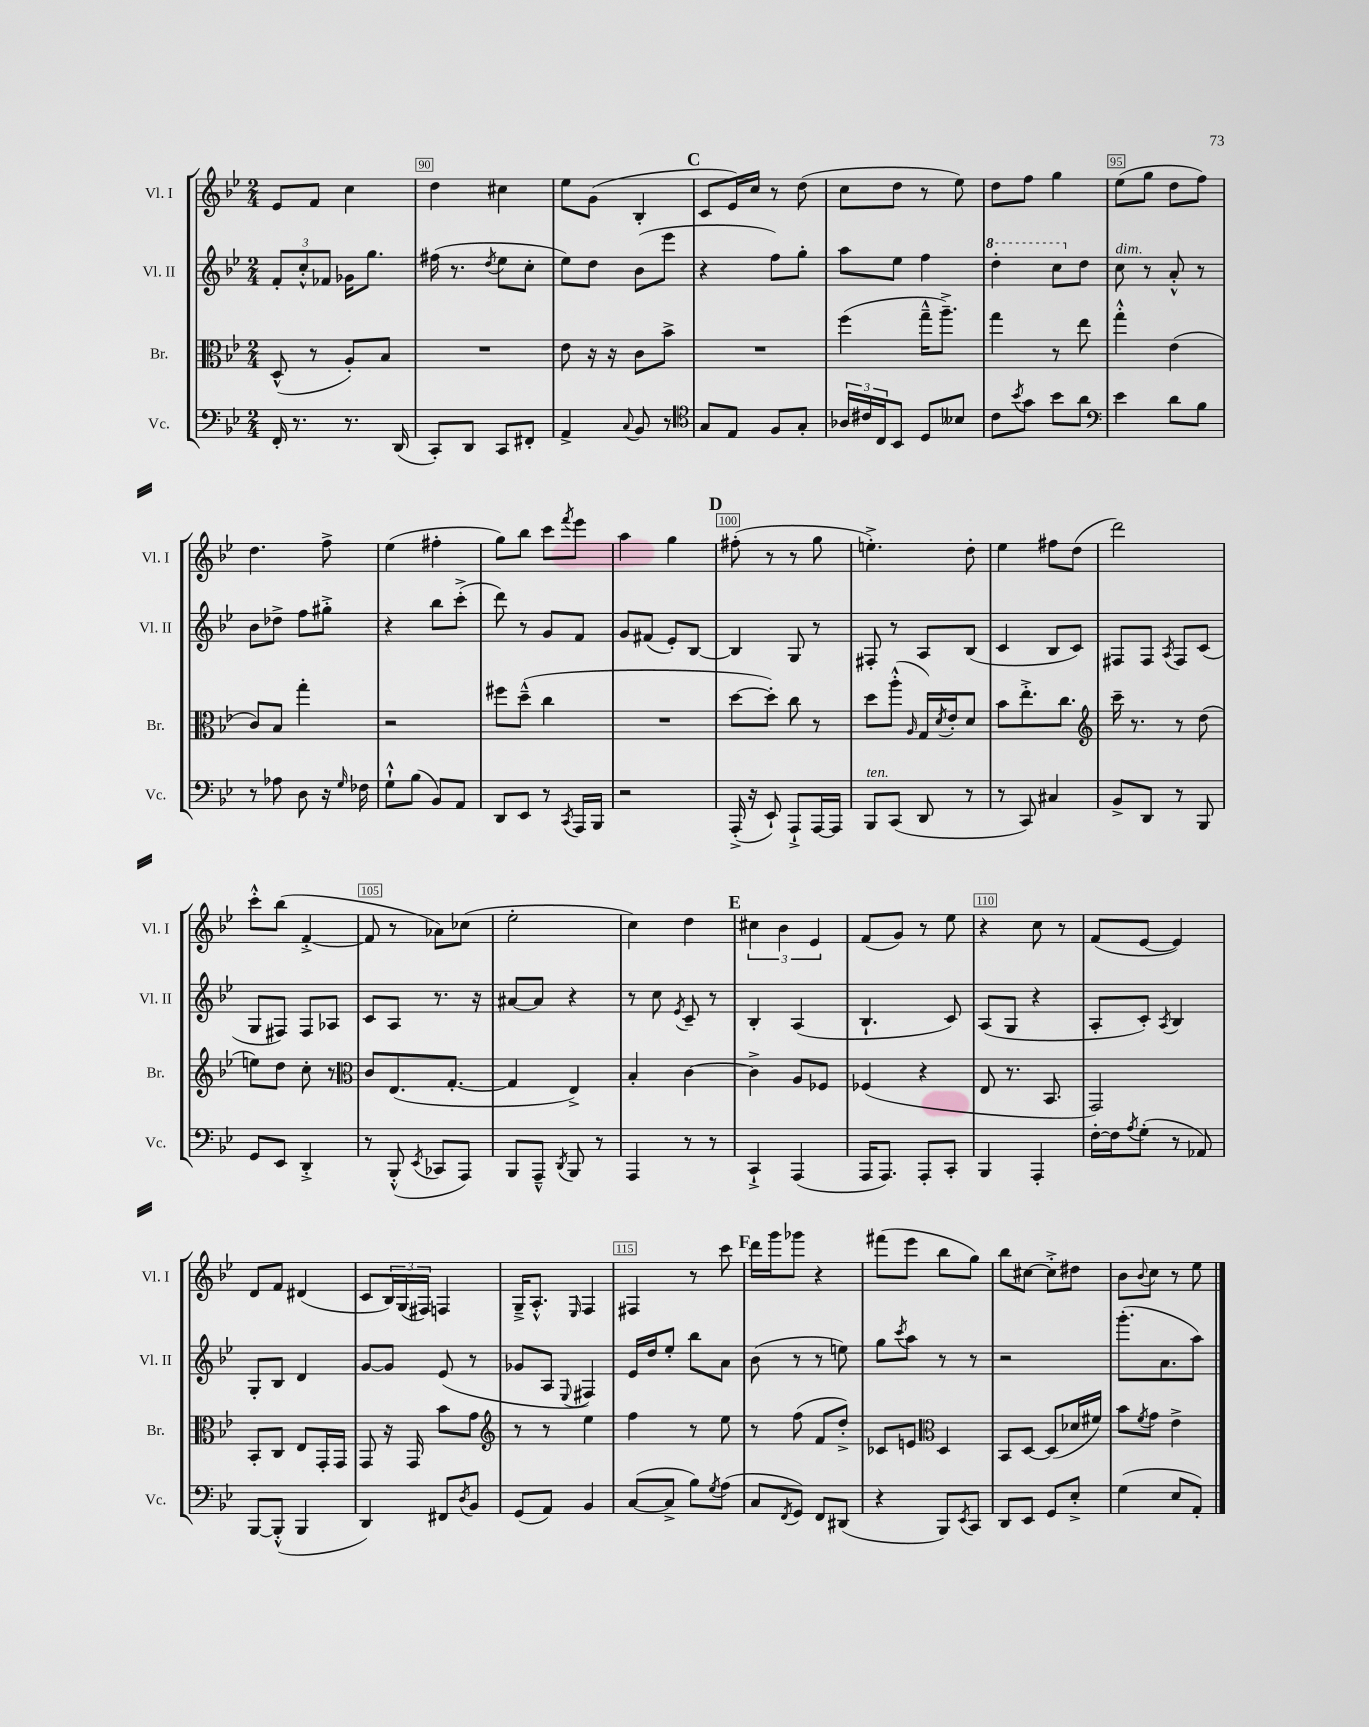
<<
\new StaffGroup <<
\new Staff = "s0" \with { instrumentName = "Vl. I" shortInstrumentName = "Vl. I" } {
    \clef treble \key bes \major \numericTimeSignature \time 2/4
    ees'8 f'8 c''4 |
    d''4 cis''4 |
    ees''8 g'8( bes4-. |
    \mark \markup { \bold "C" } c'8 ees'16) c''16 r8 d''8( |
    c''8 d''8 r8 ees''8) |
    d''8 f''8 g''4 |
    ees''8( g''8 d''8 f''8) |
    d''4. f''8-> |
    ees''4( fis''4-. |
    g''8) bes''8 c'''8 \acciaccatura { f'''8 } ees'''8 |
    a''4 g''4 |
    \mark \markup { \bold "D" } fis''8-.( r8 r8 g''8 |
    e''4.-.->) d''8-. |
    ees''4 fis''8 d''8( |
    d'''2) |
    c'''8-.-^ bes''8( f'4~-.-> |
    f'8 r8 aes'8) ces''8( |
    ees''2-. |
    c''4) d''4 |
    \mark \markup { \bold "E" } \tuplet 3/2 { cis''4 bes'4 ees'4 } |
    f'8( g'8) r8 ees''8 |
    r4 c''8 r8 |
    f'8( ees'8~ ees'4) |
    d'8 f'8 dis'4( |
    c'8 \tuplet 3/2 { bes16) g16( fis16) } f4 |
    g16---> a8.-.-^ \grace { ees16 } f4 |
    fis4 r8 c'''8 |
    \mark \markup { \bold "F" } d'''16 g'''16 ges'''8 r4 |
    fis'''8( ees'''8 bes''8 g''8) |
    bes''8 cis''8~ cis''8-.-> dis''8 |
    bes'8 \appoggiatura { bes'8 } c''8 r8 ees''8 \bar "|." |
}
\new Staff = "s1" \with { instrumentName = "Vl. II" shortInstrumentName = "Vl. II" } {
    \clef treble \key bes \major \numericTimeSignature \time 2/4
    \tuplet 3/2 { f'8-. c''8-.-^ fes'8 } ges'16 g''8. |
    fis''16( r8. \acciaccatura { d''8 } ees''8 c''8-. |
    ees''8) d''8 bes'8( ees'''8 |
    \mark \markup { \bold "C" } r4 f''8) g''8-. |
    a''8 ees''8 f''4 |
    \ottava #1 d'''4-. c'''8 \ottava #0 d''8 |
    c''8^\markup { \italic "dim." } r8 a'8-.-^ r8 |
    bes'8 des''8-> f''8 gis''8-.-> |
    r4 bes''8 c'''8-.->( |
    d'''8) r8 g'8 f'8 |
    g'8 fis'8( ees'8-.) bes8~ |
    \mark \markup { \bold "D" } bes4 g8 r8 |
    fis8-. r8 a8 bes8( |
    c'4 bes8 c'8) |
    fis8 fis8 \acciaccatura { a8 } fis8 c'8( |
    g8 fis8) fis8 aes8 |
    c'8 a8 r8. r16 |
    ais'8~ ais'8 r4 |
    r8 c''8 \acciaccatura { ees'8 } c'8-- r8 |
    \mark \markup { \bold "E" } bes4-. a4( |
    bes4.-! c'8) |
    a8( g8 r4 |
    a8-. c'8-.) \acciaccatura { a8 } bes4 |
    g8-. bes8 d'4 |
    g'8~ g'8 ees'8( r8 |
    ges'8 a8 \appoggiatura { ees8 } fis4) |
    ees'16 d''16 ees''8-. bes''8 a'8 |
    \mark \markup { \bold "F" } bes'8( r8 r8 e''8) |
    g''8 \acciaccatura { c'''8 } a''8 r8 r8 |
    r2 |
    g'''8.-.( a'8. a''8) \bar "|." |
}
\new Staff = "s2" \with { instrumentName = "Br." shortInstrumentName = "Br." } {
    \clef alto \key bes \major \numericTimeSignature \time 2/4
    d8-^( r8 a8-.) bes8 |
    R2 |
    ees'8 r16 r16 c'8 bes'8-> |
    \mark \markup { \bold "C" } R2 |
    f''4( g''16---^ a''8.--->) |
    g''4 r8 ees''8 |
    g''4-.-^ ees'4( |
    c'8) bes8 g''4-. |
    r2 |
    fis''8 d''8---^( c''4 |
    R2 |
    \mark \markup { \bold "D" } d''8~ d''8-.) c''8 r8 |
    d''8 a''8-.-^( \grace { a16 } g16) \acciaccatura { d'8 } ees'16-. d'8 |
    bes'8 ees''8.-.-> c''8. |
    \clef treble c'''16-- r8. r8 d''8( |
    e''8) d''8 c''8-. r8 |
    \clef alto c'8 ees8.( g8.~-. |
    g4 ees4->) |
    bes4-. c'4~ |
    \mark \markup { \bold "E" } c'4-> a8 fes8 |
    fes4( r4 |
    ees8 r8. bes,8. |
    g,2) |
    bes,8-. c8 ees8 g,16-. g,16 |
    g,8 r16 g,16 bes'8 g'8 |
    \clef treble r8 r8 ees''4 |
    f''4 r8 ees''8 |
    \mark \markup { \bold "F" } r8 f''8( f'8 d''8-.->) |
    ces'8 e'8 \clef alto d4 |
    bes,8 d8~ d8( des'16 fis'16) |
    bes'8 \acciaccatura { f'8 } g'8 ees'4-> \bar "|." |
}
\new Staff = "s3" \with { instrumentName = "Vc." shortInstrumentName = "Vc." } {
    \clef bass \key bes \major \numericTimeSignature \time 2/4
    f,16-. r8. r8. d,16( |
    c,8-.) d,8 c,8 fis,8-. |
    a,4-> \appoggiatura { c8 } bes,8 r8 |
    \mark \markup { \bold "C" } \clef tenor g8 ees8 f8 g8-. |
    \tuplet 3/2 { aes16 cis'16 c16 } bes,8 d8 beses8 |
    c'8 \acciaccatura { bes'8 } g'8 bes'8 a'8 |
    \clef bass ees'4 d'8 bes8 |
    r8 aes8 d8 r16 \grace { g16 } fes16 |
    g8-!-^ bes8( bes,8) a,8 |
    d,8 ees,8 r8 \acciaccatura { c,8 } a,,16 bes,,16 |
    r2 |
    \mark \markup { \bold "D" } a,,16-.->( r16 ees,8-!) a,,8-!-> a,,16~ a,,16 |
    bes,,8^\markup { \italic "ten." } c,8( d,8 r8 |
    r8 c,8) cis4 |
    bes,8-> d,8 r8 bes,,8 |
    g,8 ees,8 d,4-.-> |
    r8 bes,,8-.-^( \acciaccatura { ees,8 } ces,8 a,,8) |
    bes,,8 a,,8---^ \acciaccatura { d,8 } bes,,8 r8 |
    a,,4 r8 r8 |
    \mark \markup { \bold "E" } c,4-!-> a,,4( |
    a,,16 a,,8.) a,,8-. c,8-. |
    bes,,4 a,,4-. |
    f16~-. f16 \acciaccatura { a8 } g8-.( r8 aes,8) |
    bes,,8~ bes,,8-.-^( bes,,4 |
    d,4) fis,8 \acciaccatura { d8 } bes,8 |
    g,8( a,8) bes,4 |
    c8~( c8-> bes8) \acciaccatura { g8 } a8( |
    \mark \markup { \bold "F" } c8 \acciaccatura { f,8 } g,8) f,8 dis,8( |
    r4 bes,,8) \acciaccatura { ees,8 } c,8 |
    d,8 ees,8 g,8 ees8-.-> |
    g4( ees8 a,8-.) \bar "|." |
}
>>
>>
\layout { \context { \Score currentBarNumber = #89 \override BarNumber.break-visibility = ##(#f #t #t) barNumberVisibility = #(every-nth-bar-number-visible 5) \override BarNumber.stencil = #(make-stencil-boxer 0.1 0.3 ly:text-interface::print) } }
